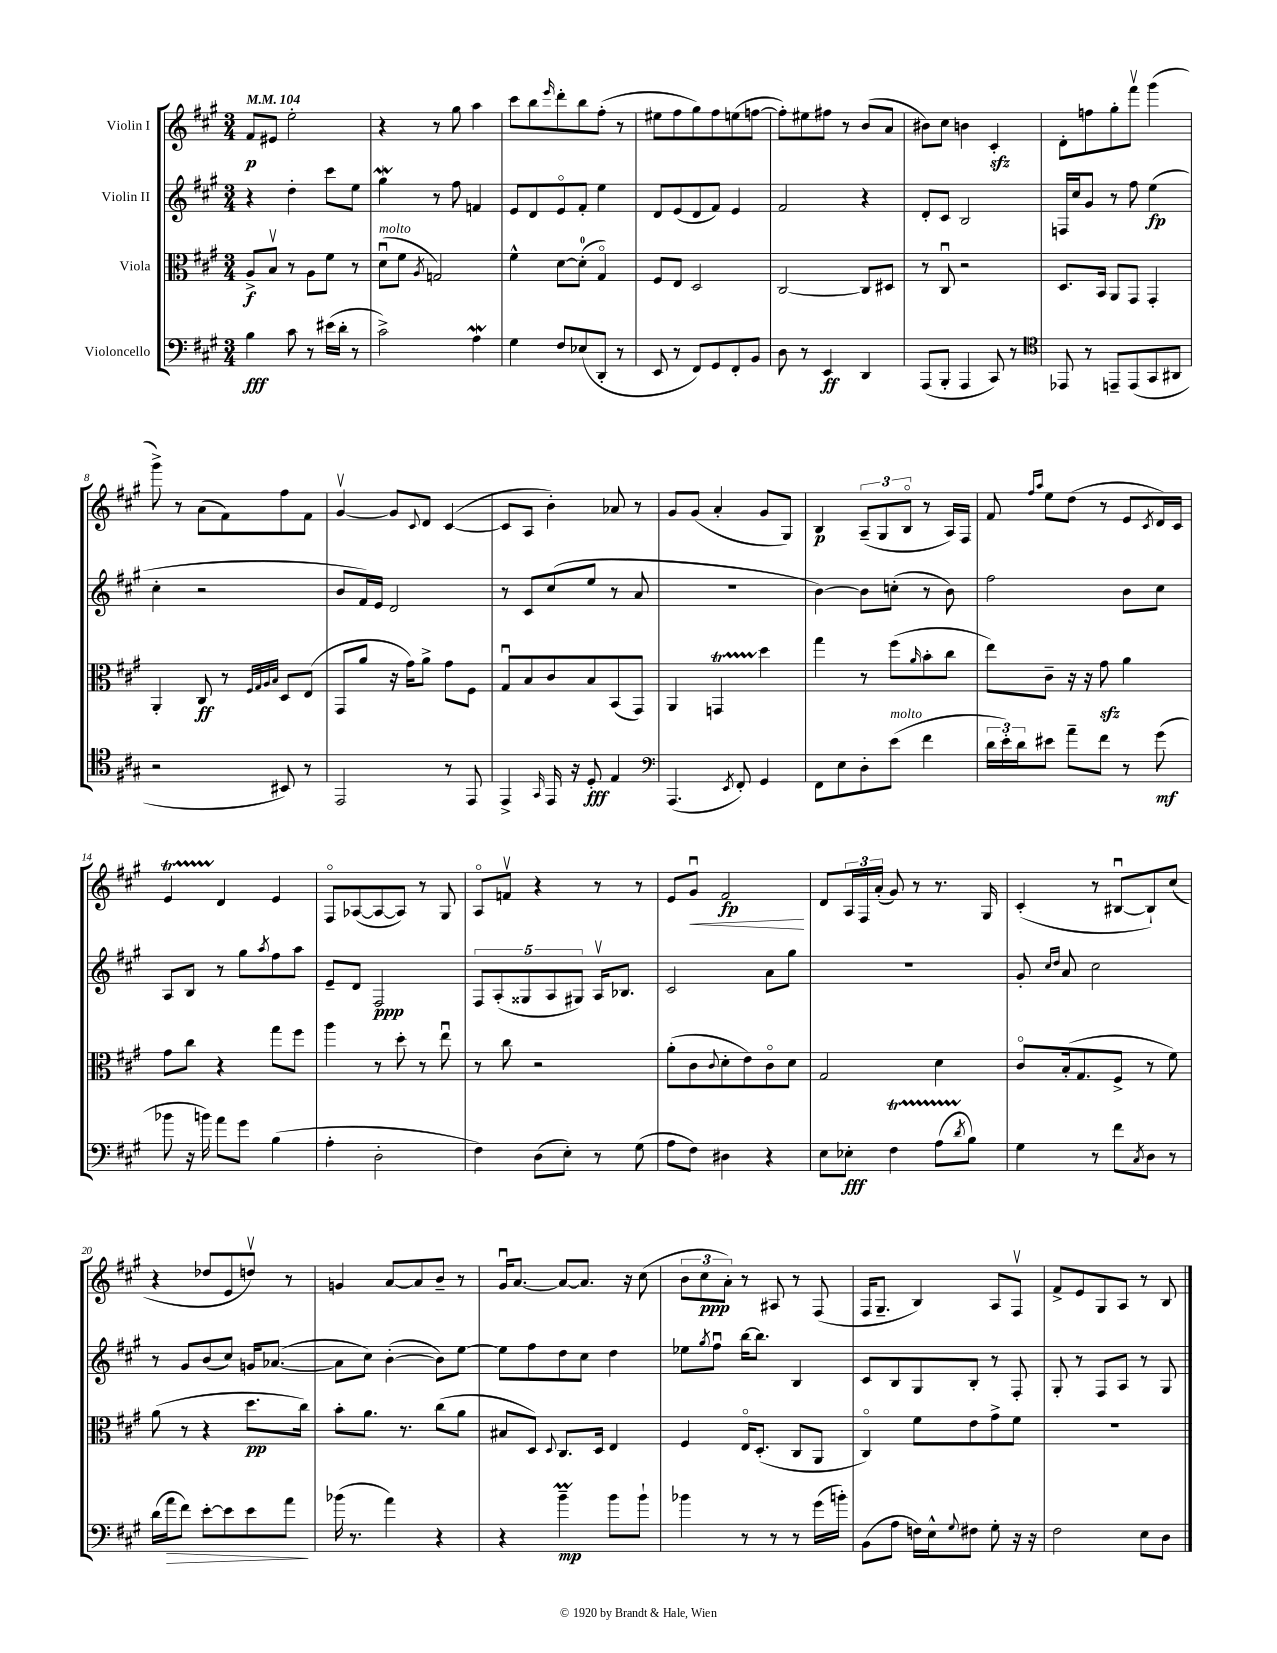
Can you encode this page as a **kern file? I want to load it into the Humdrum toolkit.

**kern	**kern	**kern	**kern
*staff4	*staff3	*staff2	*staff1
*clefF4	*clefC3	*clefG2	*clefG2
*k[f#c#g#]	*k[f#c#g#]	*k[f#c#g#]	*k[f#c#g#]
*M3/4	*M3/4	*M3/4	*M3/4
*MM104	*MM104	*MM104	*MM104
4B\	8A^/L	4r	8f#/L
.	8Bv/J	.	8e#/J
8c#\	8r	4dd'\	2ee'\
8r	8A\L	.	.
(16e#\LL	8f#\J	8ccc#\L	.
16d'\JJ	.	.	.
8r	8r	8ee\J	.
=	=	=	=
2c#^\)	(8du\L	4gg#\	4r
.	8f#\J	.	.
.	8qA/	.	.
.	2G/)	8r	8r
.	.	8ff#\	8gg#\
4A\	.	4f/	4aa\
=	=	=	=
4G#\	4f#^^\	8e/L	8ccc#\L
.	.	8d/	8bb\
.	.	.	16qqeee/
8F#/L	[8d\L	8eo/	8ddd'\
(8E-/	(8d'\]J	8f#'/J	8bb\
8DD'/J	4G#o/)	4ee\	(8ff#'\J
8r	.	.	8r
=	=	=	=
8EE/	8F#/L	8d/L	8ee#\L
8r	8E/J	(8e/	8ff#\
8FF#/L)	2D/	8d/	8gg#\)
8GG#/	.	8f#/J)	8ff#\
8FF#'/	.	4e/	(8ee\
8BB/J	.	.	[8ff\J
=	=	=	=
8D\	[2C#/	2f#/	8ff'\]L)
8r	.	.	8ee#\
4EE/	.	.	8ff#\J
.	.	.	8r
4DD/	8C#/]L	4r	(8b/L
.	8D#/J	.	8a/J
=	=	=	=
(8AAA/L	8r	8d'/L	8b#\L)
8BBB'/J	8C#u/	8c#/J	8cc#\J
4AAA/	2r	2B/	4b\
8CC#/)	.	.	4c#'/
8r	.	.	.
=	=	=	=
*clefC4	*	*	*
8EE-/	8.D/L	16F/LL	8d'\L
.	.	16cc#/J	.
8r	.	8g#/J	8ff\
.	16BB/Jk	.	.
8EE~/L	8AA/L	8r	8gg#'\
(8EE/	8GG#/J	8ff#\	8fff#v\J
8GG#/	4GG#'/	(4ee\	(4ggg#\
8AA#/J	.	.	.
=	=	=	=
2r	4AA'/	4cc#'\	8ggg#^\)
.	.	.	8r
.	8C#/	2r	(8a\L
.	8r	.	8f#\)
.	32qqF#/LLL	.	.
.	32qqG#/	.	.
.	32qqA/	.	.
.	32qqB/JJJ	.	.
8BB#/)	8D/L	.	8ff#\
8r	(8E/J	.	8f#\J
=	=	=	=
2EE/	8GG#/L	8b/L	[4g#v/
.	8a/J	16f#/L)	.
.	.	16e/JJ	.
.	16r	2d/	8g#/]L
.	16g#\LK)	.	.
.	.	.	8qqc#/
.	8a^\J	.	8d/J
8r	8g#\L	.	([4c#/
8EE/	8F#\J	.	.
=	=	=	=
4EE^/	8G#u/L	8r	8c#/]L
.	8B/	8c#/L	8A/J
16qqGG#/	.	.	.
16EE/	8c#/	(8cc#/	4b'\)
16r	.	.	.
8D'/	8B/	8ee/J	.
4E/	(8BB/	8r	8a-/
.	8GG#/J)	8a/	8r
=	=	=	=
*clefF4	*	*	*
(4.AAA/	4AA/	2.r	8g#/L
.	.	.	(8g#/J
.	4GG/	.	4a'/
8qEE/	.	.	.
8FF#'/)	.	.	.
4GG#/	4dd\	.	8g#/L
.	.	.	8G#/J)
=	=	=	=
8FF#\L	4gg#\	[4b\)	4B/
8E\	.	.	.
8D'\	8r	8b\]L	(12A~/L
.	.	.	12G#/
(8e\J	(8ff#\L	(8cc'\J	.
.	.	.	12Bo/J
.	16qqa/	.	.
4f#\	8b'\	8r	8r
.	8cc#\J	8b\)	16A/LL)
.	.	.	16F#/JJ
=	=	=	=
24d\LL	8ee\L)	2ff#\	8f#/
24e'\)	.	.	.
24d\J	.	.	.
.	.	.	16qqff#/LL
.	.	.	16qqaa/JJ
8e#\J	8c#~\J	.	8ee\L
8a~\L	16r	.	(8dd\J
.	16r	.	.
8f#\J	8g#\	.	8r
8r	4a\	8b\L	8e/L
.	.	.	8qc#/
(8g#\	.	8cc#\J	16d/L)
.	.	.	16c#/JJ
=	=	=	=
8b-\	8g#\L	8A/L	4e/
16r	8cc#\J	8B/J	.
16b\)	.	.	.
8a\L	4r	8r	4d/
8g#\J	.	8gg#\L	.
.	.	8qaa/	.
(4B\	8gg#\L	8ff#\	4e/
.	8ff#\J	8aa\J	.
=	=	=	=
4A'\	4aa\	8e~/L	8F#o/L
.	.	8d/J	([8A-/
2D'\	8r	2F#/	8A-/_
.	8dd'\	.	8A-/]J)
.	8r	.	8r
.	8eeu\	.	8G#/
=	=	=	=
4F#\)	8r	10F#/L	8Ao/L
.	.	(10A'/	.
.	8cc#\	.	8fv/J
.	.	10G##/	.
(8D\L	2r	.	4r
.	.	10A/	.
8E'\J)	.	.	.
.	.	10G#/J)	.
8r	.	16Av/LK	8r
.	.	8.B-/J	.
(8G#\	.	.	8r
=	=	=	=
8A\L	(8a'\L	2c#/	8e/L
8F#\J)	8c#\	.	8g#u/J
.	8qqc#/	.	.
4D#\	8d'\	.	2f#/
.	8e\)	.	.
4r	8c#o\	8a\L	.
.	8d\J	8gg#\J	.
=	=	=	=
8E\L	2G#/	2.r	8d/L
8E-'\J	.	.	24A/L
.	.	.	24F#/
.	.	.	(24a'/JJ
4F#\	.	.	8g#/)
.	.	.	8r
(8A\L	4d\	.	8.r
8qd/	.	.	.
8B\J)	.	.	.
.	.	.	16G#/
=	=	=	=
4G#\	8c#o/L	8g#'/	(4c#'/
.	.	16qqcc#/LL	.
.	.	16qqdd/JJ	.
.	(16B'/k	8a/	.
.	8.G#/	.	.
8r	.	2cc#\	8r
8f#\L	8F#^/J	.	[8B#u/L
8qC#/	.	.	.
8D\J	8r	.	8B#`/])
8r	8f#\)	.	(8cc#/J
=	=	=	=
(16d\LL	(8a\	8r	4r
16a\J	.	.	.
8f#\J)	8r	8g#/L	.
[8e'\L	4r	(8b/	8dd-/L
8e\]	.	8cc#/J)	8e/
8e\	8.dd\L	16g/LK	8ddv/J)
.	.	([8.a-/J	.
8a\J	.	.	8r
.	16cc#\Jk)	.	.
=	=	=	=
(16b-\	8b'\L	8a-\]L	4g/
8.r	.	.	.
.	8.a\J	8cc#\J)	.
4a\)	.	([4b'\	[8a/L
.	8.r	.	.
.	.	.	8a/]
4r	(8cc#\L	8b\]L)	8b~/J
.	8a\J	[8ee\J	8r
=	=	=	=
4r	8B#/L	8ee\]L	16g#u/LK
.	.	.	[8.a/J
.	8D/J)	8ff#\	.
.	8qqD/	.	.
4b~\	8.C#/L	8dd\	8a/_L
.	.	8cc#\J	8.a/]J
.	16D/Jk	.	.
8b\L	4E/	4dd\	.
.	.	.	16r
8b`\J	.	.	(8cc#\
=	=	=	=
4b-\	4F#/	8ee-\L	12b\L
.	.	.	12cc#\
.	.	8qgg#/	.
.	.	8ff#u\J	.
.	.	.	12a'\J)
8r	16Eo/LK	[16bb\LK	8r
.	(8.D'/J	8.bb\]J	.
8r	.	.	8A#/
8r	8C#/L	4B/	8r
(16g#\LL	8AA/J	.	(8F#/
16b'\JJ)	.	.	.
=	=	=	=
(8BB\L	4C#o/)	8c#/L	16F#/LK
.	.	.	8.G#~/J
8A\J	.	8B/	.
16F\LL)	8f#\L	8G#/	4B/)
16E^^\J	.	.	.
8qqG#/	.	.	.
8F#\J	8e\	8B'/J	.
8G#'\	8g#^\	8r	8A/L
16r	8f#\J	8F#'/	8F#v/J
16r	.	.	.
=	=	=	=
2F#\	2.r	8G#'/	8f#^/L
.	.	8r	8e/
.	.	8F#/L	8G#/
.	.	8A/J	8A/J
8E\L	.	8r	8r
8D\J	.	8G#/	8B/
==	==	==	==
*-	*-	*-	*-
